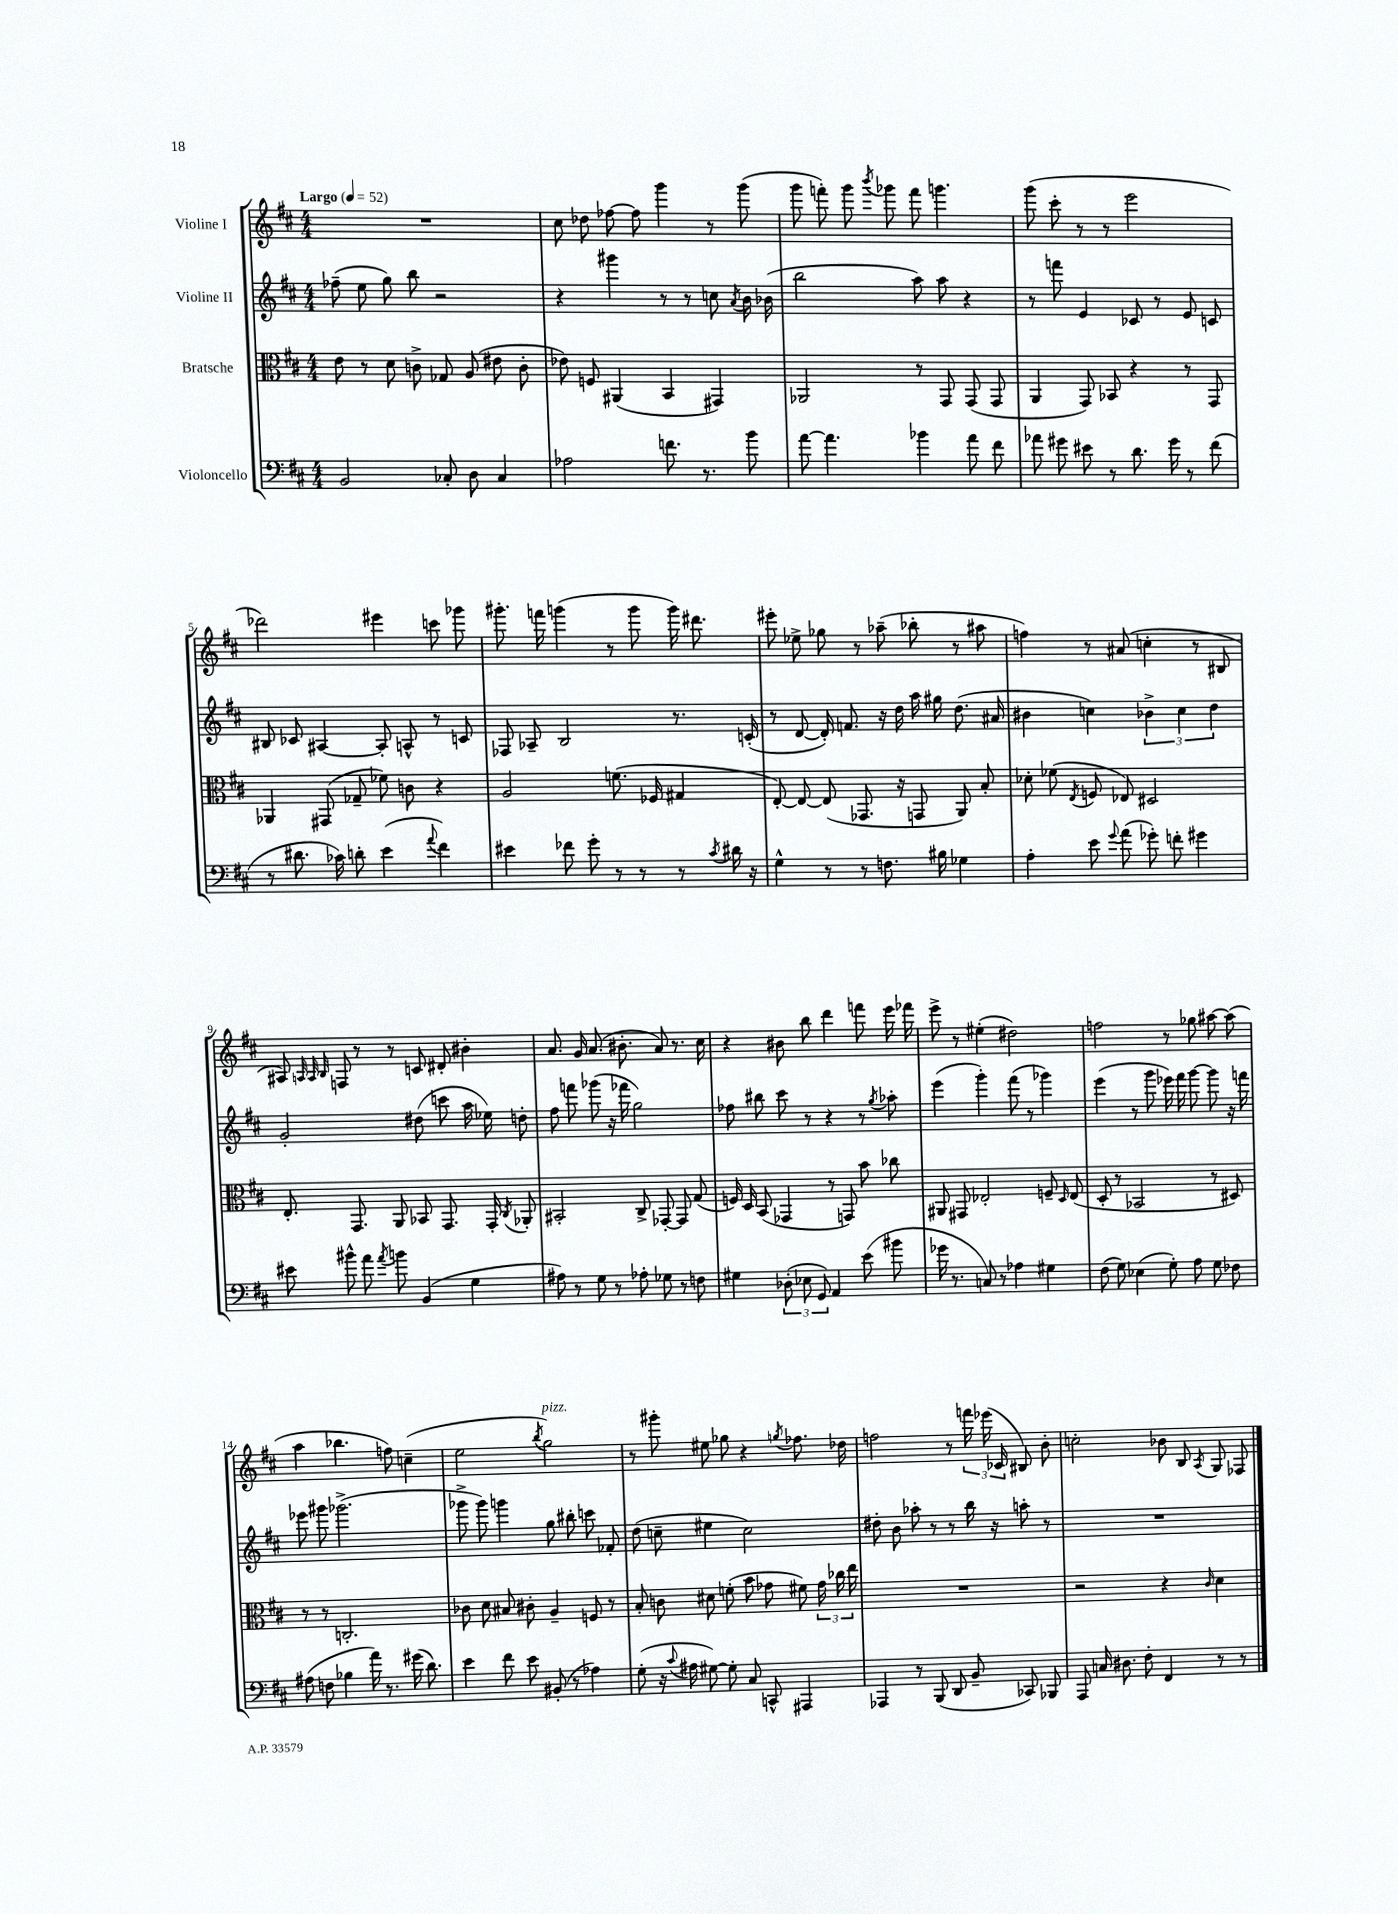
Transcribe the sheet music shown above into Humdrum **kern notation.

**kern	**kern	**kern	**kern
*part4	*part3	*part2	*part1
*staff4	*staff3	*staff2	*staff1
*I"Violoncello	*I"Bratsche	*I"Violine II	*I"Violine I
*clefF4	*clefC3	*clefG2	*clefG2
*k[f#c#]	*k[f#c#]	*k[f#c#]	*k[f#c#]
*M4/4	*M4/4	*M4/4	*M4/4
*MM52	*MM52	*MM52	*MM52
=1	=1	=1	=1
!	!	!	!LO:TX:a:B:t=Largo
2BB/	8e\	(8ff-X~\	1r
.	8r	8ee\	.
.	8d\	8gg\)	.
.	8cn^\	8bb\	.
8C-X'/	8G-X/	2r	.
8D\	(8A/	.	.
4C-/	8e#X\	.	.
.	8c'\	.	.
=2	=2	=2	=2
2A-X\	8e-X\)	4r	8cc#\
.	8Fn/	.	8dd-X\
.	(4AA#X/	4ggg#X\	[8ff-X\
.	.	.	8ff-\]
8.fn\	4BB/	8r	4ggg\
.	.	8r	.
8.r	.	.	.
.	4GG#X/)	8ccn\	8r
.	.	8qa/	.
8b\	.	16b\	(8ggg\
.	.	(16b-X\	.
=3	=3	=3	=3
[8a\	2AA-X/	2bb\	8ggg\
4.a\]	.	.	8fffn'\)
.	.	.	8ggg\
.	.	.	8qbbb/
.	.	.	8ggg-X\
4b-X\	8r	8aa\)	8fff\
.	8GG/	8aa\	4.gggn\
8a\	(8GG/	4r	.
8f#\	8GG/	.	.
=4	=4	=4	=4
8a-X\	4AA/	8r	(8ggg\
8g#X\	.	8fffn\	8ccc#'\
8e#X\	8GG/)	4e/	8r
8r	8BB-X/	.	8r
8.d\	4r	8c-X/	2eee\
.	.	8r	.
16g#\	.	.	.
8r	8r	8e/	.
(8f#\	8GG/	8cn/	.
!!LO:LB:g=z
=5	=5	=5	=5
8r	4AA-X/	8B#X/	2ddd-X\)
8.d#X\	.	8c-X/	.
.	(8GG#X/	[4A#X/	.
16c-X\)	.	.	.
8dn'\	8G-X~/	.	.
(4e\	8f-X\)	8A#'/]	4eee#X\
.	8cn\	8An^^/	.
8qqa/	.	.	.
4f#\)	4r	8r	8cccn\
.	.	8cn/	8ggg-X\
=6	=6	=6	=6
4e#X\	2A/	8F-X/	8.ggg#X'\
.	.	8A-X~/	.
.	.	.	16fffn\
8f-X\	.	2B/	(4gggn\
8g'\	.	.	.
8r	(8.fn\	.	8r
8r	.	.	8ggg\
.	16F-X/	.	.
8r	4G#X/	8.r	16ggg\)
.	.	.	8.ddd#X\
8qc#/	.	.	.
16d#X\	.	.	.
16r	.	(16cn'/	.
=7	=7	=7	=7
4G^^\	[8E'/)	8r	8eee#X'\
.	8E/_	[8d/	8ee-X^\
8r	(8E/]	16d'/])	8gg-X\
.	.	8.fn/	.
8r	8.GG-X/	.	8r
8.Fn\	.	16r	(8aa-X~\
.	16r	16dd\	.
.	8GGn/	16aa\	8bb-X'\
16B#X\	.	16gg#X\	.
4G-X\	8AA/)	(8.dd\	8r
.	8B'/	.	8aa#X\
.	.	16a#X/	.
=8	=8	=8	=8
4A'\	8d-X'\	4b#X\	4ffn\)
.	(8f-X\	.	.
.	8qE/	.	.
8e\	8Fn/	4ccn\)	8r
8qqg/	.	.	.
(8a\	8E-X/)	.	(8a#X/
8g-X'\)	2D#X/	6b-X^\	4ccn'\
8fn'\	.	.	.
.	.	6cc\	.
4g#X\	.	.	8r
.	.	6dd\	.
.	.	.	8B#X/
!!LO:LB:g=z
=9	=9	=9	=9
8e#X\	8.E'/	2g'/	8A#X/)
.	.	.	32qqAn/
.	.	.	32qqA/
.	.	.	32qqB/
8b#X^^\	.	.	8Fn/
.	8.GG/	.	.
8a\	.	.	8r
8qa/	.	.	.
8bn\	8AA/	.	8r
(4BB/	8BB-X/	(8dd#X\	8cn/
.	8.GG/	8cccn\	8d#X'/
4G\	.	16aa\	4b#X'\
.	16GG'/	16ee-X\)	.
.	8qC#/	.	.
.	8AA-X'/	8ddn'\	.
=10	=10	=10	=10
8A#X\)	2BB#X'/	8ff#\	8.a/
8r	.	8fffn\	.
.	.	.	16g/
8G\	.	(8ggg-X\	(8.a/
8r	.	16r	.
.	.	16fff-X\	8.b#X'\
8A-X'\	8C#^/	2gg\)	.
8G-X\	[8GG-X'/	.	8a/)
8r	8GG-/]	.	8.r
8Fn\	(8G/	.	.
.	.	.	16cc#\
=11	=11	=11	=11
4G#X\	16Fn/)	8ff-X\	4r
.	16D/	.	.
.	(8BB/	8bb#X\	.
(12D-X'\	4GG-X/	8ccc#\	8b#X\
12E-X\	.	.	.
.	.	8r	8bb\
12GG/)	.	.	.
4AA/	8r	4r	4ddd\
.	8GGn/)	.	.
(8e\	8b\	8r	8fffn\
.	.	8qgg/	.
8b#X\	8cc-X\	8aa-X'\	16eee\
.	.	.	16fff-X\
=12	=12	=12	=12
16g-X\	8AA#X/	(4eee\	8eee^\
8.r	.	.	.
.	8GG#X/	.	8r
8Cn/)	2E-X'/	4ggg'\)	(4ee#X'\
8r	.	.	.
4A-X\	.	(8fff#\	2dd#X\)
.	.	8r	.
4G#X\	8Fn~/	4ggg-X\)	.
.	16qqD/	.	.
.	(8E-/	.	.
=13	=13	=13	=13
(8F#\	8D'/	(4eee\	2ffn\
8G\)	8r	.	.
(4E-X\	2BB-X/	8r	.
.	.	8ggg\	.
8G'\)	.	16eee-X\)	8r
.	.	16fff#\	.
8A\	.	[8ggg\	8gg-X\
8G\	8r	8ggg\]	[8aa#X\
8F-X\	8D#X/)	16r	(8aa#\]
.	.	16fffn\	.
!!LO:LB:g=z
=14	=14	=14	=14
(8A#X\	8r	8eee-X\	4aa\
8Fn\	8r	8ggg#X\	.
4B-X\	2.Cn'/	(2.ggg-X^\	4.bb-X\
16a\)	.	.	.
8.r	.	.	.
.	.	.	8ffn\)
(16g#X\	.	.	(4ccn~\
8.d\)	.	.	.
=15	=15	=15	=15
4e\	8c-X\	8ggg-X^\	2ee\
.	8d\	8ggg-\)	.
8f#\	8B#X/	4gggn\	.
8e\	8c#X'\	.	.
.	.	.	8qbb/
!	!	!	!LO:TX:a:i:t=pizz.
(8BB#X'/	4A~/	8gg\	2gg\)
8r	.	8bb#X'\	.
4A-X\)	8Fn/	8cccn\	.
.	8r	8f-X'/	.
=16	=16	=16	=16
(8G'\	8B'/	(8dd\	8r
16r	8cn\	8ccn~\	8ggg#X'\
8qqc#/	.	.	.
16A#X\	.	.	.
[8G#X\)	8d#X\	4ee#X\	8ee#X\
8G#'\]	(8fn'\	.	8gg-X\
8C#/	8b\	2cc\)	4r
8CCn^^/	8g-X\	.	.
.	.	.	8qggn/
4AAA#X/	8f#X\)	.	8.ff-X\
.	24g-\	.	.
.	24cc-X\	.	.
.	.	.	16dd-X\
.	24ee\	.	.
=17	=17	=17	=17
4AAA-X/	1r	8dd#X'\	2ffn\
.	.	8b\	.
8r	.	8aa-X'\	.
(8BBB/	.	8r	.
8DD/	.	8r	8r
8BB~/	.	16bb\	24fffn\
.	.	.	(24eee-X\
.	.	16r	.
.	.	.	24c-X/
8CC-X/)	.	8aan'\	8B#X/)
8BBB-X/	.	8r	8b'\
=18	=18	=18	=18
8AAA/	2r	1r	2ccn'\
16Cn/	.	.	.
8.D#X\	.	.	.
8F#'\	.	.	.
4FF#/	4r	.	8b-X\
.	.	.	8B/
.	16qqc#/	.	8qA/
8r	4d\	.	8G/
8r	.	.	8F-X/
==	==	==	==
*-	*-	*-	*-
